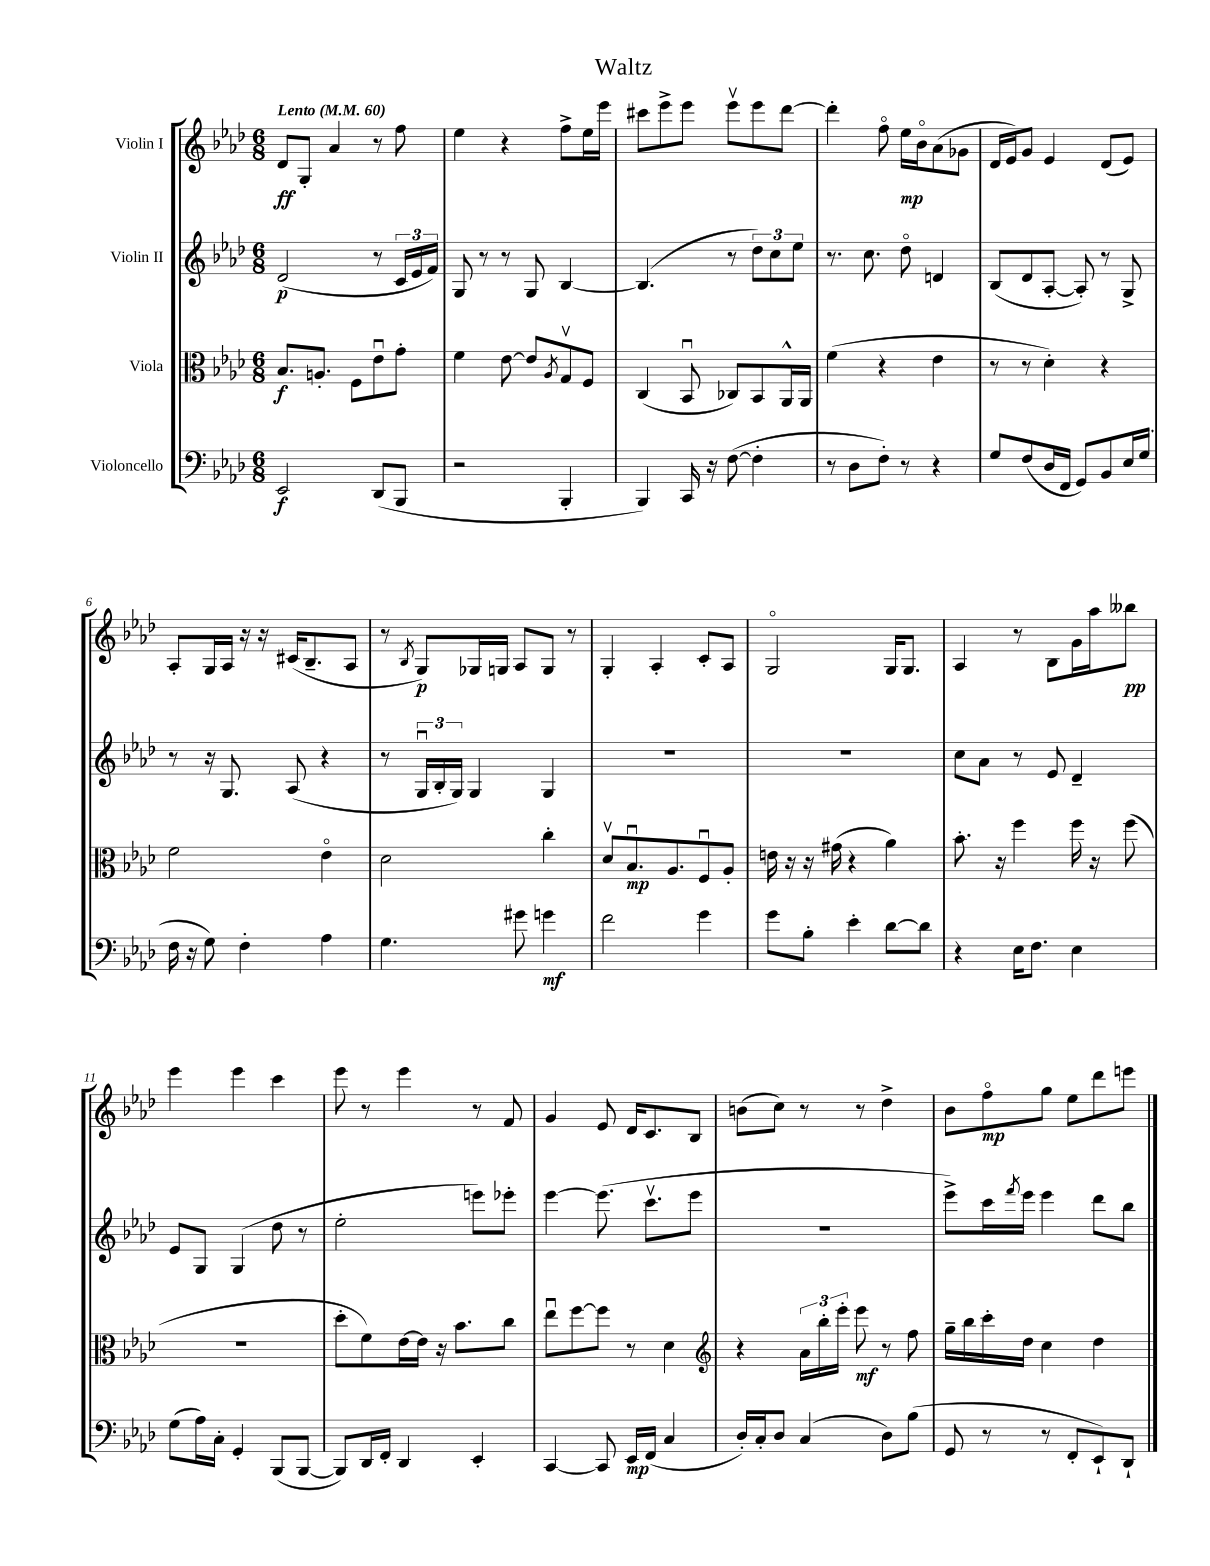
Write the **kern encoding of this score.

**kern	**kern	**kern	**kern
*staff4	*staff3	*staff2	*staff1
*clefF4	*clefC3	*clefG2	*clefG2
*k[b-e-a-d-]	*k[b-e-a-d-]	*k[b-e-a-d-]	*k[b-e-a-d-]
*M6/8	*M6/8	*M6/8	*M6/8
*MM60	*MM60	*MM60	*MM60
2EE-	8.B-	(2d-	8d-
.	.	.	8G'
.	8.A'	.	.
.	.	.	4a-
.	8F	.	.
(8DD-	8e-u	8r	8r
8BBB-	8g'	24c	8ff
.	.	24e-	.
.	.	24f)	.
=	=	=	=
2r	4f	8G	4ee-
.	.	8r	.
.	[8e-	8r	4r
.	8e-]	8G	.
.	8qA-	.	.
4BBB-'	8Gv	[4B-	8ff^
.	8F	.	16ee-
.	.	.	16eee-
=	=	=	=
4BBB-)	(4C	(4.B-]	8ccc#
.	.	.	8eee-^
16CC	8BB-u	.	8eee-
16r	.	.	.
([8F	8C-)	8r	8eee-v
4F']	8BB-	12dd-)	8eee-
.	.	12cc	.
.	16AA-^^	.	[8ddd-
.	.	12ee-	.
.	16AA-	.	.
=	=	=	=
8r	(4f	8.r	4ddd-']
8D-	.	.	.
.	.	8.cc	.
8F')	4r	.	8ffo
8r	.	8dd-o	16ee-
.	.	.	16b-o
4r	4e-	4d	(8a-
.	.	.	8g-
=	=	=	=
8G	8r	(8B-	16d-
.	.	.	16e-)
(8F	8r	8d-	8g
16D-	4d-')	[8A-'	4e-
16FF	.	.	.
8GG)	.	8A-'])	.
8BB-	4r	8r	(8d-
16E-	.	8G^	8e-)
(16G	.	.	.
=	=	=	=
16F	2f	8r	8A-'
16r	.	.	.
8G)	.	16r	16G
.	.	8.G	16A-
4F'	.	.	16r
.	.	.	16r
.	.	(8A-	(16c#
.	.	.	8.B-~
4A-	4e-o	4r	.
.	.	.	8A-
=	=	=	=
4.G	2d-	8r	8r
.	.	.	8qB-
.	.	24Gu	8G)
.	.	24B-'	.
.	.	24G)	.
.	.	4G	16G-
.	.	.	16G
8g#	.	.	8A-
4g	4cc'	4G	8G
.	.	.	8r
=	=	=	=
2f	8d-v	2.r	4G'
.	8.B-u	.	.
.	.	.	4A-'
.	8.A-	.	.
4g	8Fu	.	8c'
.	8A-'	.	8A-
=	=	=	=
8g	16e	2.r	2Go
.	16r	.	.
8B-'	16r	.	.
.	(16g#	.	.
4e-'	4r	.	.
[8d-	4a-)	.	16G
.	.	.	8.G
8d-]	.	.	.
=	=	=	=
4r	8.b-'	8cc	4A-
.	.	8a-	.
.	16r	.	.
16E-	4ff	8r	8r
8.F	.	.	.
.	.	8e-	8B-
4E-	16ff	4d-~	16g
.	16r	.	16aa-
.	(8ff	.	8bb--
=	=	=	=
(8G	2.r	8e-	4eee-
16A-)	.	8G	.
16C'	.	.	.
4GG'	.	(4G	4eee-
(8BBB-	.	8dd-	4ccc
[8BBB-	.	8r	.
=	=	=	=
8BBB-])	8dd-'	2ee-'	8eee-
16DD-	8f)	.	8r
16FF'	.	.	.
4DD-	[16e-	.	4eee-
.	16e-]	.	.
.	16r	.	.
.	8.b-	.	.
4EE-'	.	8eee)	8r
.	8cc	8eee-'	8f
=	=	=	=
[4CC	8ee-u	[4eee-	4g
.	[8ff	.	.
8CC]	8ff]	(8.eee-]	8e-
16EE-	8r	.	16d-
(16FF	.	8.cccv	8.c
4C	4d-	.	.
.	.	8eee-	8B-
=	=	=	=
*	*clefG2	*	*
16D-')	4r	2.r	(8b
16C'	.	.	.
8D-	.	.	8cc)
(4C	24a-	.	8r
.	24bb-'	.	.
.	24eee-'	.	.
.	8eee-	.	8r
8D-)	8r	.	4dd-^
(8B-	8ff	.	.
=	=	=	=
8GG	16gg~	8eee-^)	8b-
.	16bb-	.	.
8r	16ccc'	16ccc	8ffo
.	.	8qfff	.
.	16dd-	16eee-	.
8r	4cc	4eee-	8gg
8FF'	.	.	8ee-
8EE-`)	4dd-	8ddd-	8ddd-
8DD-`	.	8bb-	8eee
==	==	==	==
*-	*-	*-	*-
